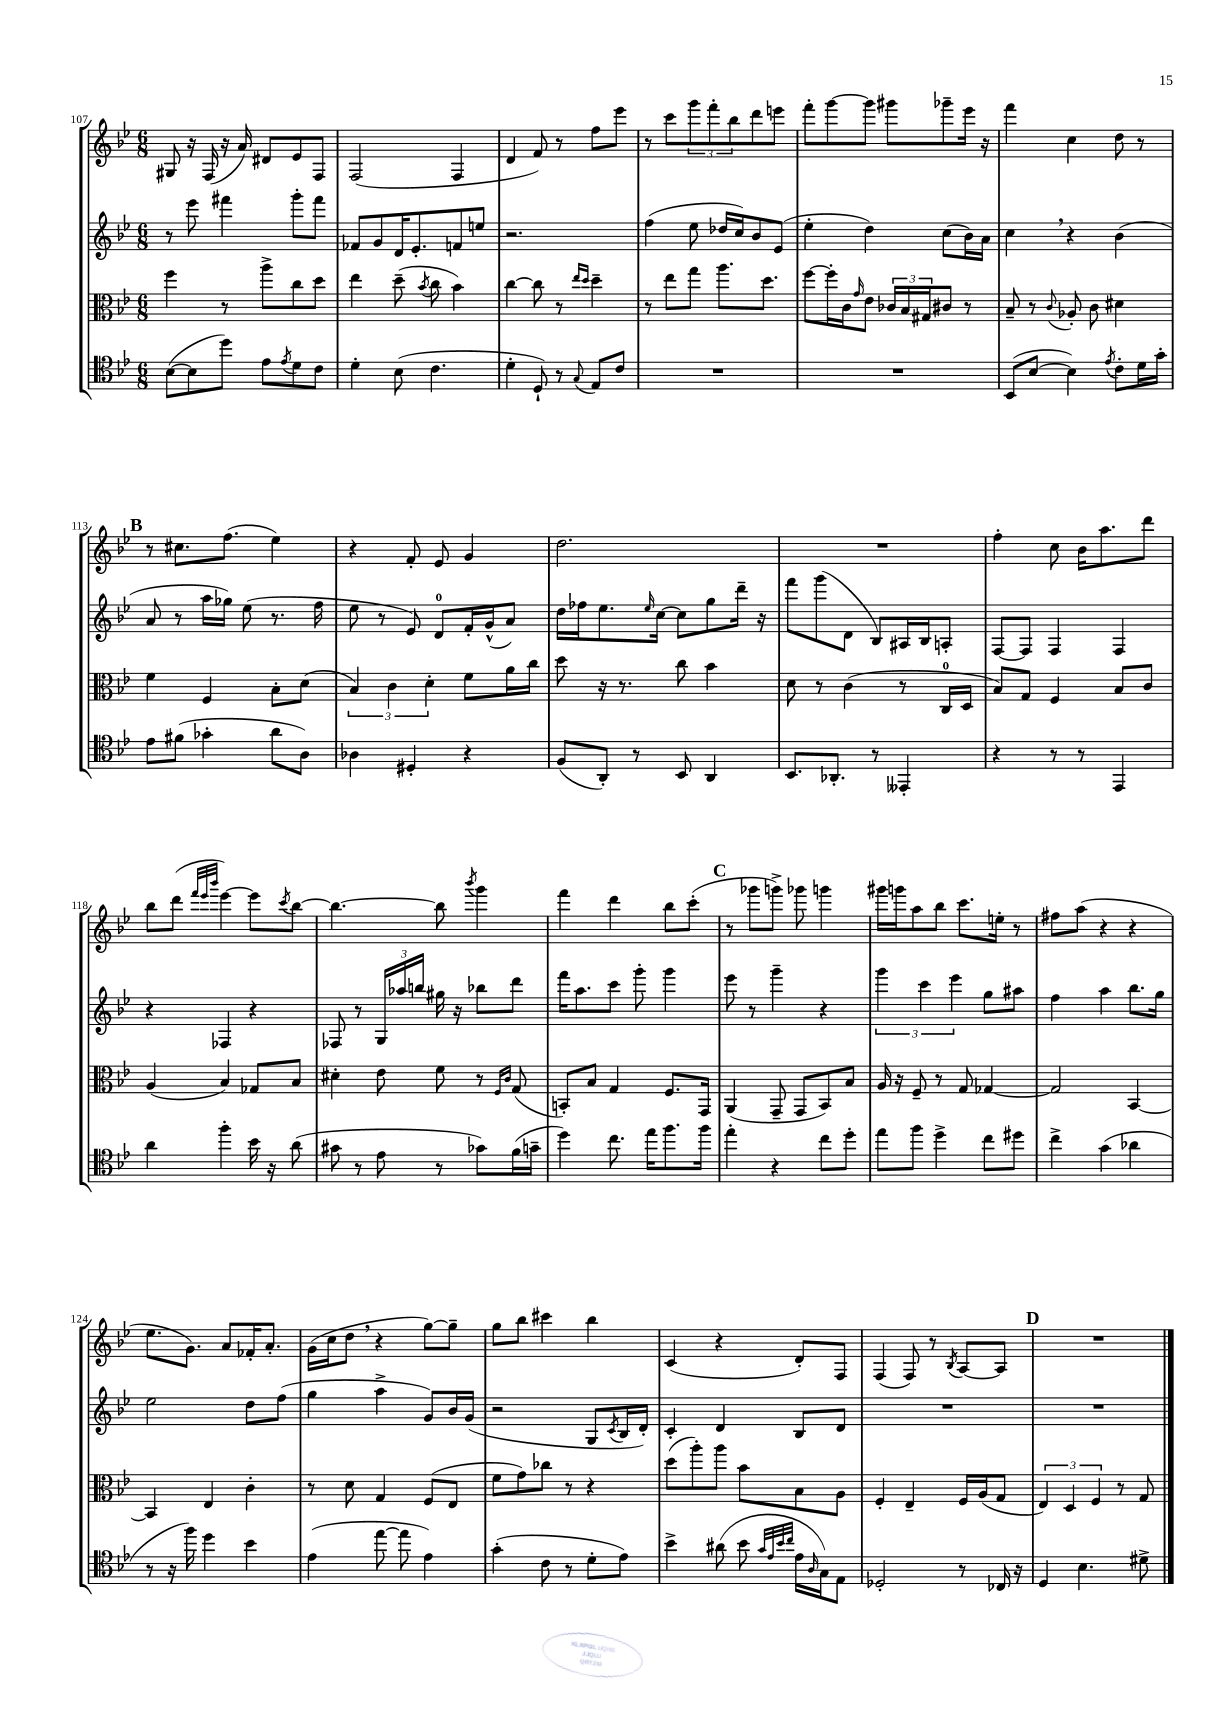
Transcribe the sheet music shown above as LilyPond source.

<<
\new StaffGroup <<
\new Staff = "s0" {
    \clef treble \key bes \major \numericTimeSignature \time 6/8
    gis8 r16 f16( r16 a'16) dis'8 ees'8 f8 |
    f2( f4 |
    d'4 f'8) r8 f''8 ees'''8 |
    r8 c'''8 \tuplet 3/2 { g'''8 f'''8-. bes''8 } d'''8 e'''8 |
    f'''8-. g'''8~ g'''8 gis'''8 ges'''8-- ees'''16 r16 |
    f'''4 c''4 d''8 r8 |
    \mark \markup { \bold "B" } r8 cis''8. f''8.( ees''4) |
    r4 f'8-. ees'8 g'4 |
    d''2. |
    R2. |
    f''4-. c''8 bes'16 a''8. d'''8 |
    bes''8 d'''8( \grace { f'''32 ees'''32 bes'''32 } ees'''4~) ees'''8 \acciaccatura { c'''8 } bes''8~ |
    bes''4.~ bes''8 \acciaccatura { bes'''8 } g'''4 |
    f'''4 d'''4 bes''8 c'''8-.( |
    \mark \markup { \bold "C" } r8 ges'''8 g'''8->) ges'''8 g'''4 |
    gis'''16 g'''16 a''8 bes''8 c'''8. e''16-. r8 |
    fis''8 a''8( r4 r4 |
    ees''8. g'8.) a'8 fes'16-. a'8.-. |
    g'16( c''16 d''8 \breathe r4 g''8~) g''8-- |
    g''8 bes''8 cis'''4 bes''4 |
    c'4( r4 d'8-.) f8 |
    f4( f8) r8 \acciaccatura { bes8 } a8~ a8 |
    \mark \markup { \bold "D" } R2. \bar "|." |
}
\new Staff = "s1" {
    \clef treble \key bes \major \numericTimeSignature \time 6/8
    r8 ees'''8 fis'''4 g'''8-. fis'''8 |
    fes'8 g'8 d'16 ees'8.-. f'8 e''8 |
    r2. |
    f''4( ees''8 des''16 c''16) bes'8 ees'8( |
    ees''4-. d''4) c''8( bes'16) a'16 |
    c''4 \breathe r4 bes'4( |
    \mark \markup { \bold "B" } a'8 r8 a''16 ges''16) ees''8( r8. f''16 |
    ees''8 r8 ees'8) d'8-0 f'16-. g'16-^( a'8) |
    d''16 fes''16 ees''8. \grace { ees''16 } c''16~ c''8 g''8 d'''16-- r16 |
    f'''8 g'''8( d'8 bes8) ais16 bes16 a8-. |
    f8~ f8 f4 f4 |
    r4 fes4 r4 |
    fes8 r8 \tuplet 3/2 { g16 aes''16 b''16 } gis''16 r16 bes''8 d'''8 |
    f'''16 a''8. c'''8 g'''8-. g'''4 |
    \mark \markup { \bold "C" } ees'''8 r8 g'''4-- r4 |
    \tuplet 3/2 { g'''4 c'''4 ees'''4 } g''8 ais''8 |
    f''4 a''4 bes''8. g''16 |
    ees''2 d''8 f''8( |
    g''4 a''4-> g'8) bes'16 g'16( |
    r2 g8 \acciaccatura { c'8 } bes16 d'16-.) |
    c'4-. d'4 bes8 d'8 |
    R2. |
    \mark \markup { \bold "D" } R2. \bar "|." |
}
\new Staff = "s2" {
    \clef alto \key bes \major \numericTimeSignature \time 6/8
    f''4 r8 a''8-> c''8 d''8 |
    ees''4 d''8--( \acciaccatura { bes'8 } c''8 bes'4) |
    c''4~ c''8 r8 \grace { ees''16 d''16 } d''4-- |
    r8 ees''8 g''8 a''8. d''8. |
    f''8~ f''16-. c'16 \grace { g'16 } ees'8 \tuplet 3/2 { ces'16 bes16 gis16 } cis'8 r8 |
    bes8-- r8 \appoggiatura { c'8 } aes8-. c'8 dis'4 |
    \mark \markup { \bold "B" } f'4 f4 bes8-. d'8( |
    \tuplet 3/2 { bes4) c'4 d'4-. } f'8 a'16 c''16 |
    d''8 r16 r8. c''8 bes'4 |
    d'8 r8 c'4( r8 c16-0 d16 |
    bes8) g8 f4 bes8 c'8 |
    a4( bes4) ges8 bes8 |
    dis'4-. ees'8 f'8 r8 \grace { f16 c'16 } g8( |
    b,8-.) bes8 g4 f8. g,16 |
    \mark \markup { \bold "C" } a,4( g,8-- g,8 bes,8) bes8 |
    a16 r16 f8-- r8 g8 ges4~ |
    ges2 bes,4~ |
    bes,4 ees4 c'4-. |
    r8 d'8 g4 f8( ees8 |
    f'8 g'8) ces''8 r8 r4 |
    d''8( a''8-.) a''8 bes'8 bes8 a8 |
    f4-. ees4-- f16 a16( g8 |
    \mark \markup { \bold "D" } \tuplet 3/2 { ees4) d4 f4 } r8 g8 \bar "|." |
}
\new Staff = "s3" {
    \clef tenor \key bes \major \numericTimeSignature \time 6/8
    bes8~( bes8 d''8) ees'8 \acciaccatura { ees'8 } d'8 c'8 |
    d'4-. bes8( c'4. |
    d'4-. d8-!) r8 \appoggiatura { g8 } ees8 c'8 |
    R2. |
    R2. |
    bes,8( bes8~ bes4) \acciaccatura { ees'8 } c'8-. d'16 g'16-. |
    \mark \markup { \bold "B" } ees'8 fis'8( ges'4-. a'8 a8) |
    aes4 dis4-. r4 |
    f8( a,8-.) r8 bes,8 a,4 |
    bes,8. aes,8.-. r8 eeses,4-. |
    r4 r8 r8 ees,4 |
    a'4 f''4-. bes'16 r16 a'8( |
    gis'8 r8 ees'8 r8 ges'8) f'16( g'16-- |
    d''4) c''8. ees''16 f''8. f''16 |
    \mark \markup { \bold "C" } ees''4-. r4 c''8 d''8-. |
    ees''8 f''8 d''4-> c''8 dis''8 |
    c''4-> g'4( aes'4 |
    r8 r16 f''16) d''4 bes'4 |
    ees'4( ees''8~ ees''8 ees'4) |
    g'4-.( c'8 r8 d'8-. ees'8) |
    bes'4-> ais'8( bes'8 \grace { g'32 ees'32 bes'32 c''32 } ees'16 \grace { a16 } g16) ees8 |
    des2-. r8 ces16 r16 |
    \mark \markup { \bold "D" } d4 bes4. dis'8-> \bar "|." |
}
>>
>>
\layout { \context { \Score currentBarNumber = #107 } }
